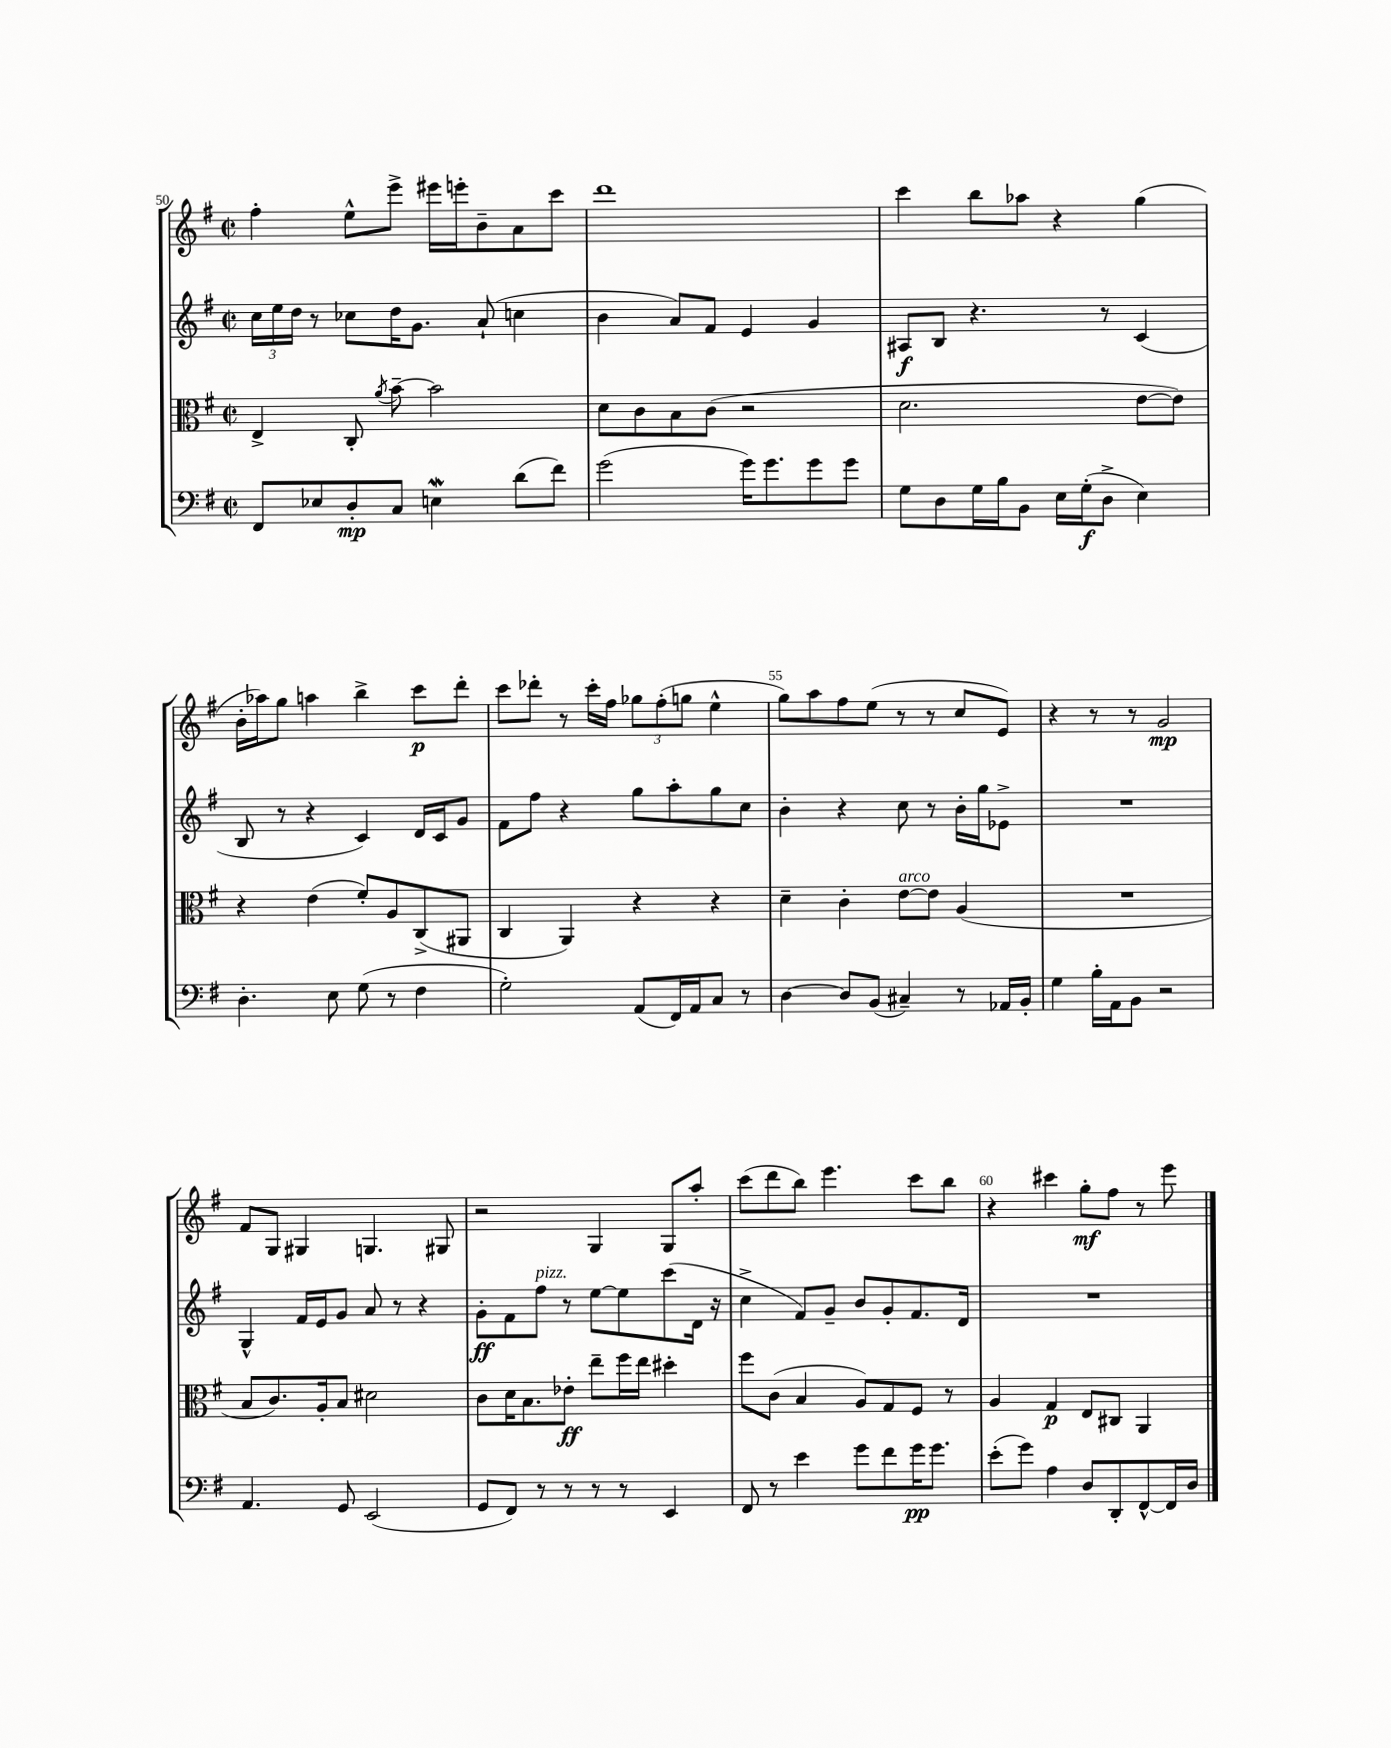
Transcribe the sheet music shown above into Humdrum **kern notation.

**kern	**dynam	**kern	**dynam	**kern	**dynam	**kern	**dynam
*part4	*part4	*part3	*part3	*part2	*part2	*part1	*part1
*staff4	*staff4	*staff3	*staff3	*staff2	*staff2	*staff1	*staff1
*clefF4	*	*clefC3	*	*clefG2	*	*clefG2	*
*k[f#]	*	*k[f#]	*	*k[f#]	*	*k[f#]	*
*M2/2	*	*M2/2	*	*M2/2	*	*M2/2	*
*met(c|)	*	*met(c|)	*	*met(c|)	*	*met(c|)	*
=50	=50	=50	=50	=50	=50	=50	=50
8FF#/L	.	4E^/	.	24cc\LL	.	4ff#'\	.
.	.	.	.	24ee\	.	.	.
.	.	.	.	24dd\JJ	.	.	.
8E-X/	.	.	.	8r	.	.	.
8D'/	mp	8C'/	.	8cc-X\L	.	8ee^^\L	.
.	.	8qa/	.	.	.	.	.
8C/J	.	[8b~\	.	16dd\K	.	8eee^\J	.
.	.	.	.	8.g\J	.	.	.
4EnW\	.	2b\]	.	.	.	16eee#X\LL	.
.	.	.	.	.	.	16eeen'\J	.
.	.	.	.	(8a`/	.	8b~\	.
(8d\L	.	.	.	4ccn\	.	8a\	.
8f#\J)	.	.	.	.	.	8ccc\J	.
=51	=51	=51	=51	=51	=51	=51	=51
(2g\	.	8d\L	.	4b\	.	1ddd	.
.	.	8c\	.	.	.	.	.
.	.	8B\	.	8a/L)	.	.	.
.	.	(8c\J	.	8f#/J	.	.	.
16g\KL)	.	2r	.	4e/	.	.	.
8.g\	.	.	.	.	.	.	.
8g\	.	.	.	4g/	.	.	.
8g\J	.	.	.	.	.	.	.
=52	=52	=52	=52	=52	=52	=52	=52
8G\L	.	2.d\	.	8A#X/L	f	4ccc\	.
8D\	.	.	.	8B/J	.	.	.
16G\L	.	.	.	4.r	.	8bb\L	.
16B\J	.	.	.	.	.	.	.
8BB\J	.	.	.	.	.	8aa-X\J	.
16E\LL	.	.	.	.	.	4r	.
(16G'\J	f	.	.	.	.	.	.
8D^\J	.	.	.	8r	.	.	.
4E\)	.	[8e\L	.	(4c/	.	(4gg\	.
.	.	8e\J])	.	.	.	.	.
!!LO:LB:g=z
=53	=53	=53	=53	=53	=53	=53	=53
4.D'\	.	4r	.	8B/	.	16b'\LL	.
.	.	.	.	.	.	16aa-X\J)	.
.	.	.	.	8r	.	8gg\J	.
.	.	(4e\	.	4r	.	4aan\	.
8E\	.	.	.	.	.	.	.
(8G\	.	8f#'/L)	.	4c/)	.	4bb^\	.
8r	.	8A/	.	.	.	.	.
4F#\	.	(8C^/	.	16d/LL	.	8ccc\L	p
.	.	.	.	16c/J	.	.	.
.	.	8AA#X/J	.	8g/J	.	8ddd'\J	.
=54	=54	=54	=54	=54	=54	=54	=54
2G'\)	.	4C/	.	8f#\L	.	8ccc\L	.
.	.	.	.	8ff#\J	.	8ddd-X'\J	.
.	.	4AA/)	.	4r	.	8r	.
.	.	.	.	.	.	16ccc'\LL	.
.	.	.	.	.	.	16ff#\JJ	.
(8AA/L	.	4r	.	8gg\L	.	12gg-X\L	.
.	.	.	.	.	.	(12ff#'\	.
16FF#/L)	.	.	.	8aa'\	.	.	.
.	.	.	.	.	.	12ggn\J	.
16AA/J	.	.	.	.	.	.	.
8C/J	.	4r	.	8gg\	.	4ee^^\	.
8r	.	.	.	8cc\J	.	.	.
=55	=55	=55	=55	=55	=55	=55	=55
[4D\	.	4d~\	.	4b'\	.	8gg\L)	.
.	.	.	.	.	.	8aa\	.
8D/L]	.	4c'\	.	4r	.	8ff#\	.
(8BB/J	.	.	.	.	.	(8ee\J	.
!	!	!LO:TX:a:i:t=arco	!	!	!	!	!
4C#X~/)	.	[8e\L	.	8cc\	.	8r	.
.	.	8e\J]	.	8r	.	8r	.
8r	.	(4A/	.	16b'\LL	.	8cc/L	.
.	.	.	.	16gg\J	.	.	.
16AA-X/LL	.	.	.	8e-X^\J	.	8e/J)	.
16BB'/JJ	.	.	.	.	.	.	.
=56	=56	=56	=56	=56	=56	=56	=56
4G\	.	1r	.	1r	.	4r	.
16B'\LL	.	.	.	.	.	8r	.
16AA\J	.	.	.	.	.	.	.
8BB\J	.	.	.	.	.	8r	.
2r	.	.	.	.	.	2g/	mp
!!LO:LB:g=z
=57	=57	=57	=57	=57	=57	=57	=57
4.AA/	.	8B/L	.	4G^^/	.	8f#/L	.
.	.	8.c/)	.	.	.	8G/J	.
.	.	.	.	16f#/LL	.	4G#X/	.
.	.	16A'/k	.	16e/J	.	.	.
8GG/	.	8B/J	.	8g/J	.	.	.
(2EE/	.	2d#X\	.	8a/	.	4.Gn/	.
.	.	.	.	8r	.	.	.
.	.	.	.	4r	.	.	.
.	.	.	.	.	.	8G#X/	.
=58	=58	=58	=58	=58	=58	=58	=58
8GG/L	.	8c\L	.	8g'\L	ff	2r	.
8FF#/J)	.	16d\K	.	8f#\	.	.	.
.	.	8.B\	.	.	.	.	.
!	!	!	!	!LO:TX:a:i:t=pizz.	!	!	!
8r	.	.	.	8ff#\J	.	.	.
8r	.	8e-X'\J	ff	8r	.	.	.
8r	.	8ee~\L	.	[8ee\L	.	4G/	.
8r	.	16ff#\L	.	8ee\]	.	.	.
.	.	16ee\JJ	.	.	.	.	.
4EE/	.	4dd#X'\	.	(8ccc\	.	8G/L	.
.	.	.	.	16d\Jk	.	8aa'/J	.
.	.	.	.	16r	.	.	.
=59	=59	=59	=59	=59	=59	=59	=59
8FF#/	.	8ff#\L	.	4cc^\	.	(8ccc\L	.
8r	.	(8c\J	.	.	.	8ddd\	.
4e\	.	4B/	.	8f#/L)	.	8bb\J)	.
.	.	.	.	8g~/J	.	4.eee\	.
8g\L	.	8A/L)	.	8b/L	.	.	.
8f#\	.	8G/	.	8g'/	.	.	.
16g\K	pp	8F#/J	.	8.f#/	.	8ccc\L	.
8.g\J	.	.	.	.	.	.	.
.	.	8r	.	.	.	8bb\J	.
.	.	.	.	16d/Jk	.	.	.
=60	=60	=60	=60	=60	=60	=60	=60
(8e'\L	.	4A/	.	1r	.	4r	.
8g\J)	.	.	.	.	.	.	.
4A\	.	4G/	p	.	.	4ccc#X\	.
8D/L	.	8E/L	.	.	.	8gg'\L	mf
8DD'/	.	8C#X/J	.	.	.	8ff#\J	.
[8FF#^^/	.	4AA/	.	.	.	8r	.
16FF#/L]	.	.	.	.	.	8eee\	.
16D/JJ	.	.	.	.	.	.	.
==	==	==	==	==	==	==	==
*-	*-	*-	*-	*-	*-	*-	*-
